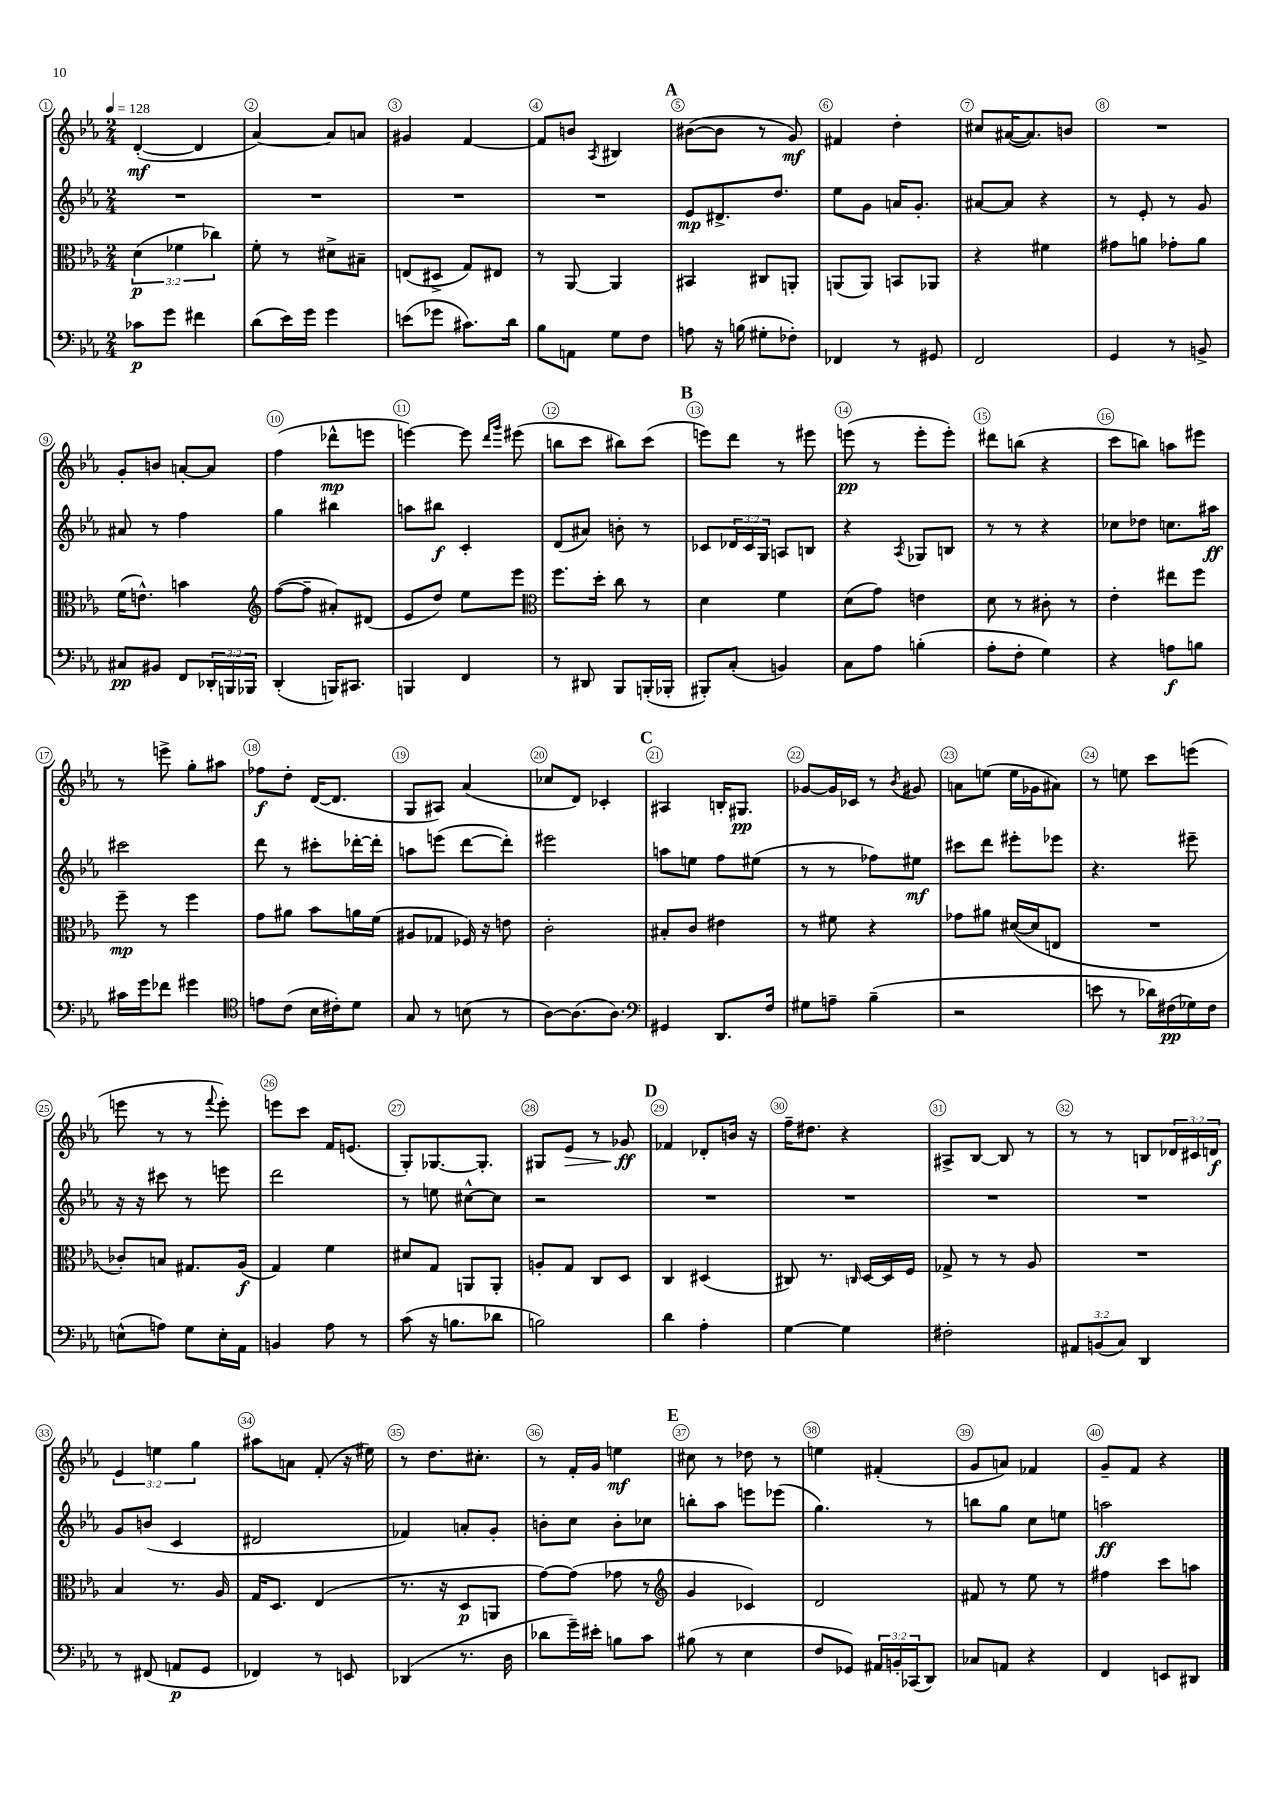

**kern	**kern	**kern	**kern
*staff4	*staff3	*staff2	*staff1
*clefF4	*clefC3	*clefG2	*clefG2
*k[b-e-a-]	*k[b-e-a-]	*k[b-e-a-]	*k[b-e-a-]
*M2/4	*M2/4	*M2/4	*M2/4
*MM128	*MM128	*MM128	*MM128
8c-	(6d	2r	([4d'
8g	.	.	.
.	6f-	.	.
4f#	.	.	4d]
.	6cc-)	.	.
=	=	=	=
(8d	8f'	2r	[4a-)
16e-)	8r	.	.
16g	.	.	.
4g	8d#^	.	8a-]
.	8B#~	.	8a
=	=	=	=
(8e	(8E	2r	4g#
8g-	8D#^	.	.
8.c#)	8G)	.	[4f
.	8E#	.	.
16d	.	.	.
=	=	=	=
8B-	8r	2r	8f]
8AA	[8AA-	.	8b
.	.	.	8qA-
8G	4AA-]	.	4B#
8F	.	.	.
=	=	=	=
8A	4BB#	8e-	([8b#
16r	.	8.d#^	8b#]
(16B	.	.	.
8G#'	8C#	.	8r
.	.	8.dd	.
8F-')	8AA'	.	8g)
=	=	=	=
4FF-	(8AA	8ee-	4f#
.	8AA)	8g	.
8r	8BB	16a	4dd'
.	.	8.g'	.
8GG#	8AA-	.	.
=	=	=	=
2FF	4r	[8a#	8cc#
.	.	8a#]	([16a#
.	.	.	8.a#])
.	4f#	4r	.
.	.	.	8b
=	=	=	=
4GG	8g#	8r	2r
.	8a	8e-'	.
8r	8g-'	8r	.
8BB^	8a	8g	.
=	=	=	=
8C#	(16f	8a#	8g'
.	8.e^^)	.	.
8BB#	.	8r	8b
8FF	4b	4ff	[8a'
24DD-'	.	.	8a]
24BBB	.	.	.
24BBB-	.	.	.
=	=	=	=
*	*clefG2	*	*
(4DD'	([8ff	4gg	(4ff
.	8ff~]	.	.
16BBB)	8a#')	4bb#	8ddd-^^
8.CC#	.	.	.
.	(8d#	.	8eee
=	=	=	=
4BBB	8e-	8aa	[4eee)
.	8dd)	8bb#	.
4FF	8ee-	4c'	8eee]
.	.	.	16qqddd
.	.	.	16qqggg
.	8eee-	.	(8eee#
=	=	=	=
*	*clefC3	*	*
8r	8.ff	(8d	8bb
8DD#	.	8a#)	8ccc
.	16dd'	.	.
8BBB-	8cc	8b'	8bb#)
(16BBB'	8r	8r	(8ccc
16BBB-'	.	.	.
=	=	=	=
8BBB#')	4d	8c-	8eee)
(8C'	.	24d-	8ddd
.	.	24c-	.
.	.	24G	.
4BB)	4f	8A	8r
.	.	8B	8eee#
=	=	=	=
8C	(8d	4r	(8eee
8A-	8g)	.	8r
.	.	8qA-	.
(4B'	4e	8G-	8eee'
.	.	8B	8eee')
=	=	=	=
8A-'	8d	8r	8ddd#
8F'	8r	8r	(8bb
4G)	8c#'	4r	4r
.	8r	.	.
=	=	=	=
4r	4e-'	8cc-	8ccc
.	.	8dd-	8bb)
8A	8ee#	8.cc	8aa
8B	8ff	.	8eee#
.	.	16aa#	.
=	=	=	=
16c#	8ff~	2ccc#	8r
16g	.	.	.
8f-	8r	.	8eee^
4g#	4ff	.	8gg'
.	.	.	8aa#
=	=	=	=
*clefC4	*	*	*
8e	8g	8ddd	8ff-
(8c	8a#	8r	8dd'
16B-	8b-	8ccc#'	([16d
16c#')	.	.	8.d]
8d	16a	[16ddd-'	.
.	(16f	16ddd-']	.
=	=	=	=
8G	8A#	8aa	8G
8r	8G-	(8eee	8A#)
(8B	16F-)	[8ddd	(4a-
.	16r	.	.
8r	8e	8ddd'])	.
=	=	=	=
[8A-)	2c'	2eee#	8cc-
(8.A-]	.	.	8d)
.	.	.	4c-'
8.A-)	.	.	.
=	=	=	=
*clefF4	*	*	*
4GG#	8B#'	8aa	4A#
.	8c	8ee	.
8.DD	4e#	8ff	16B'
.	.	.	8.G#
.	.	(8ee#	.
16F	.	.	.
=	=	=	=
8G#	8r	8r	[8g-
8A~	8f#	8r	16g-]
.	.	.	16c-
(4B-~	4r	8ff-)	8r
.	.	.	8qb-
.	.	8ee#	8g#
=	=	=	=
2r	8g-	8ccc#	8a
.	8a#	8ddd	(8ee
.	([16d#	8eee#'	16ee
.	16d#]	.	16g-
.	8E	8eee-	8a#)
=	=	=	=
8e	2r	4.r	8r
8r	.	.	8ee
16d-)	.	.	8ccc
(16F#	.	.	.
16G-)	.	8eee#~	(8eee
16F#	.	.	.
=	=	=	=
(8E^^	8c-')	16r	8eee
.	.	16r	.
8A)	8B	8ccc#	8r
8G	8.G#	8r	8r
.	.	.	8qqfff
16E'	.	8eee	8eee')
16AA-	(16A-	.	.
=	=	=	=
4BB	4G)	2ddd	8eee
.	.	.	8ccc
8A-	4f	.	16f
.	.	.	(8.e
8r	.	.	.
=	=	=	=
(8c	8d#	8r	8G')
16r	8G	8ee	[8.G-
8.B	.	.	.
.	8AA	[8cc#^^	.
.	.	.	8.G-']
8d-	8AA'	8cc#]	.
=	=	=	=
2B)	8A'	2r	8G#
.	8G	.	8e-
.	8C	.	8r
.	8D	.	8g-
=	=	=	=
4d	4C	2r	4f-
4A-'	(4D#	.	8d-'
.	.	.	16b
.	.	.	16r
=	=	=	=
[4G	8C#)	2r	16ff~
.	.	.	8.dd#
.	8.r	.	.
4G]	.	.	4r
.	16qqC	.	.
.	[16D	.	.
.	16D]	.	.
.	16F	.	.
=	=	=	=
2F#'	8G-^	2r	8A#^
.	8r	.	[8B-
.	8r	.	8B-]
.	8A-	.	8r
=	=	=	=
12AA#	2r	2r	8r
(12BB	.	.	.
.	.	.	8r
12C)	.	.	.
4DD	.	.	8B
.	.	.	24d-
.	.	.	24c#
.	.	.	24d
=	=	=	=
8r	4B-	8g	6e-
(8FF#	.	(8b	.
.	.	.	6ee
8AA	8.r	4c	.
.	.	.	6gg
8GG	.	.	.
.	16A-	.	.
=	=	=	=
4FF-)	16G	2d#	8aa#
.	8.D	.	.
.	.	.	8a
8r	(4E-	.	(8f'
8EE	.	.	16r
.	.	.	16ee#)
=	=	=	=
(4DD-	8.r	4f-)	8r
.	.	.	8.dd
.	16r	.	.
8.r	8D	8a'	.
.	.	.	8.cc#'
.	8AA	8g'	.
16D	.	.	.
=	=	=	=
8d-	[8g)	8b'	8r
16g~)	(8g]	8cc	16f'
16e#'	.	.	16g
8B	8g-	8b'	4ee
8c	8r	8cc-	.
=	=	=	=
*	*clefG2	*	*
(8B#	4g	8bb'	8cc#
8r	.	8aa-	8r
4E-	4c-)	8eee	8dd-
.	.	(8eee-	8r
=	=	=	=
8F	2d	4.gg)	4ee
8GG-)	.	.	.
24AA#	.	.	(4f#'
24BB'	.	.	.
(24CC-	.	.	.
8DD)	.	8r	.
=	=	=	=
8C-	8f#	8bb	8g
8AA	8r	8gg	8a)
4r	8ee-	8cc	4f-
.	8r	8ee	.
=	=	=	=
4FF	4ff#	2aa	8g~
.	.	.	8f
8EE	8ccc	.	4r
8DD#	8aa	.	.
==	==	==	==
*-	*-	*-	*-
